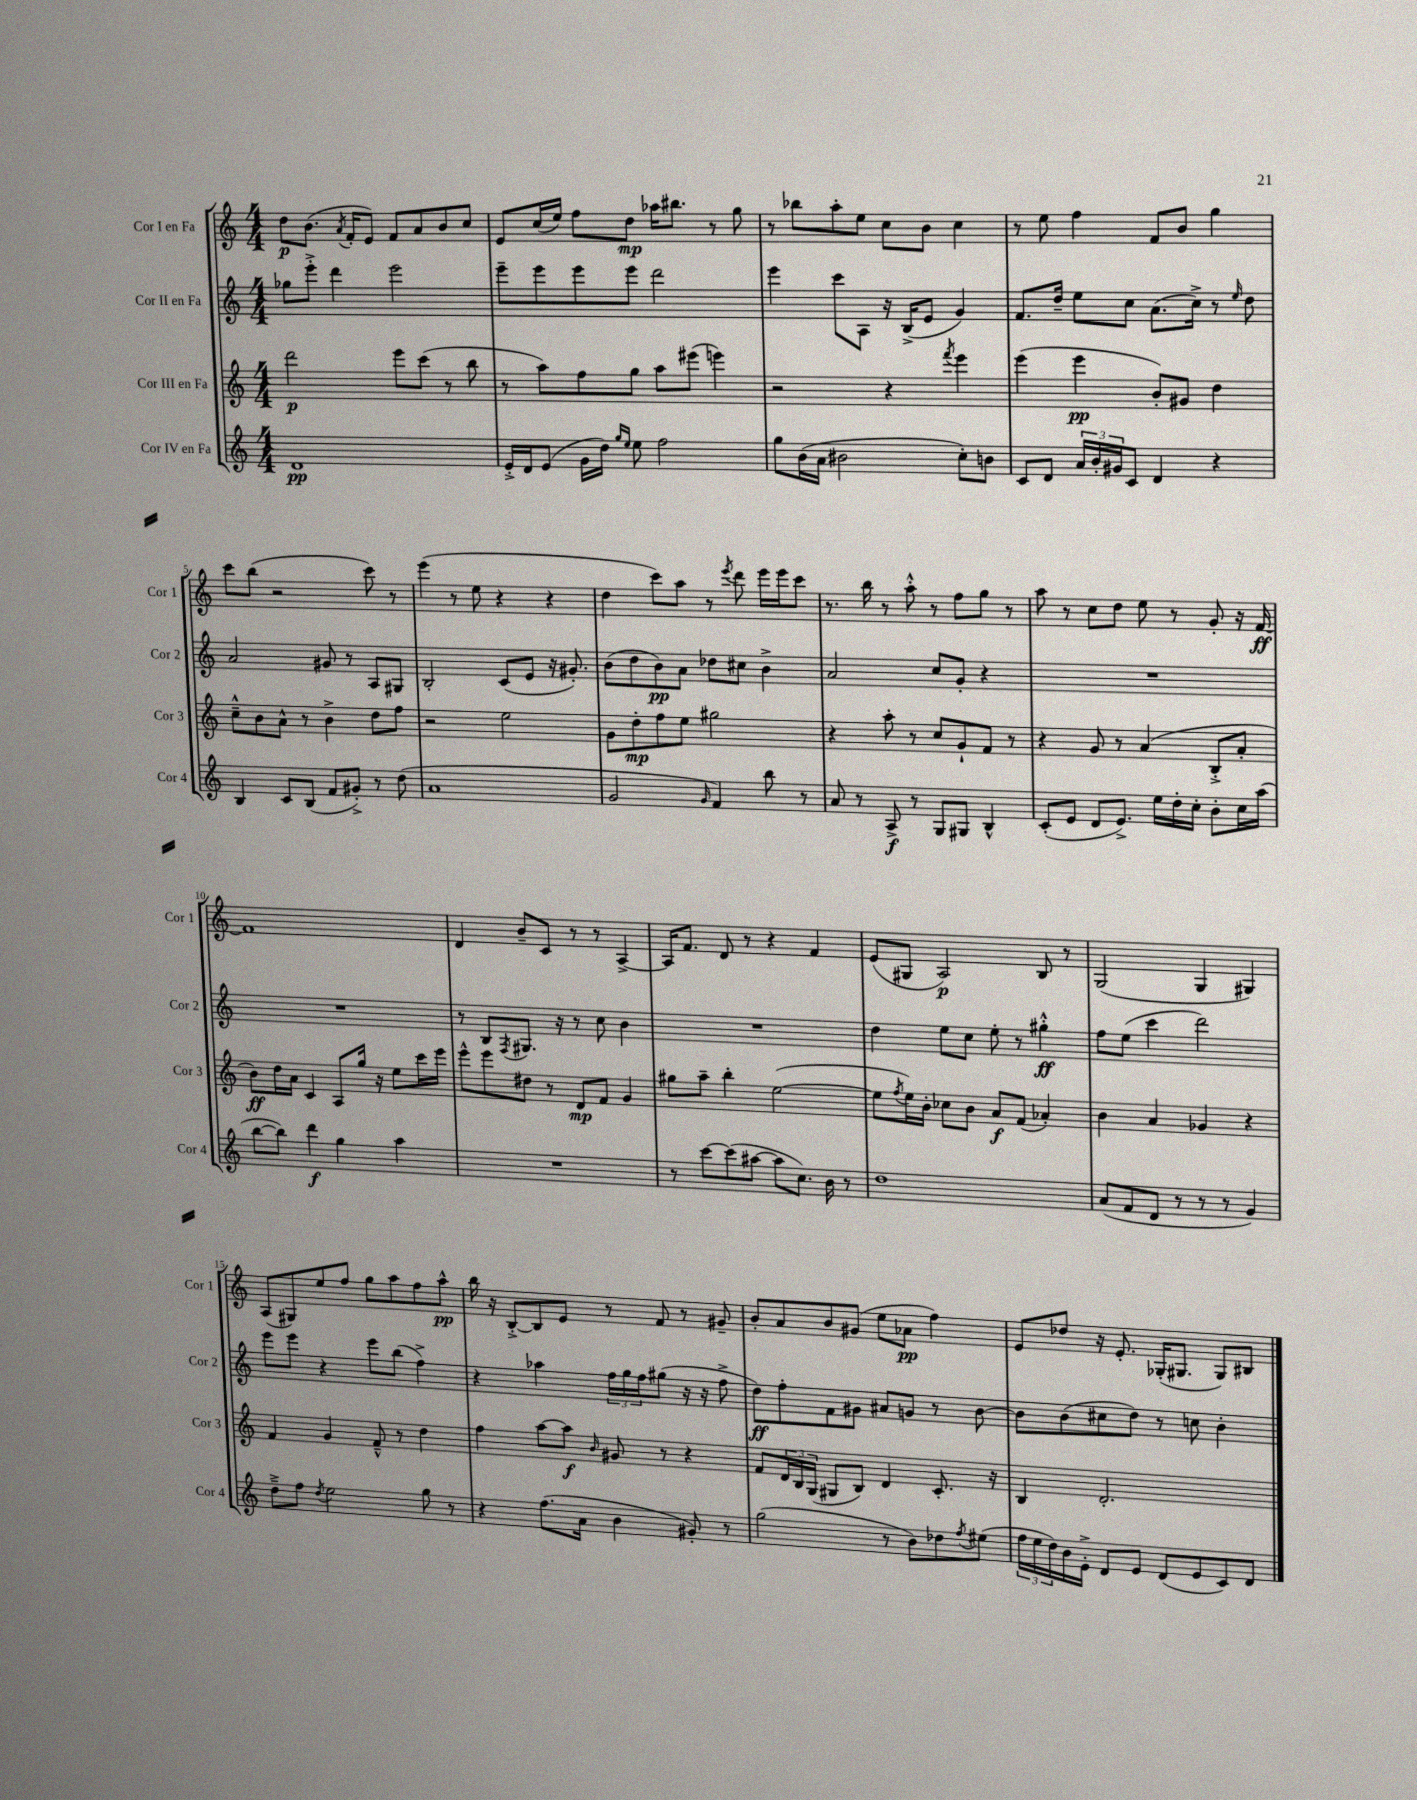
<<
\new StaffGroup <<
\new Staff = "s0" \with { instrumentName = "Cor I en Fa" shortInstrumentName = "Cor 1" } {
    \clef treble \key c \major \numericTimeSignature \time 4/4
    d''8\p b'8.( \acciaccatura { a'8 } f'16-. e'8) f'8 a'8 b'8 c''8 |
    e'8 c''16( e''16) f''8 d''8\mp aes''16 bis''8. r8 g''8 |
    r8 bes''8 a''8-. e''8 c''8 b'8 c''4 |
    r8 e''8 f''4 f'8 b'8 g''4 |
    c'''8 b''8( r2 c'''8) r8 |
    e'''4( r8 e''8 r4 r4 |
    d''4 c'''8) a''8 r8 \acciaccatura { e'''8 } d'''8 e'''16 e'''16 c'''8 |
    r8. b''16 r8 a''8-.-^ r8 f''8 g''8 r8 |
    a''8 r8 c''8 d''8 e''8 r8 g'8-. r16 f'16~\ff |
    f'1 |
    d'4 b'8-- c'8 r8 r8 a4~-> |
    a16 f'8. d'8 r8 r4 f'4 |
    e'8( gis8 a2\p) b8 r8 |
    g2( g4 gis4) |
    a8( gis8) e''8 f''8 g''8 a''8 f''8 a''8-^\pp |
    b''16 r16 b8~-.-> b8 e'8 r8 f'8 r8 gis'8-- |
    b'8-. a'8 b'8 gis'8( e''8 aes'8\pp f''4) |
    e'8 des''8 r16 e'8.-. ges16-.( gis8. gis8) bis8 \bar "|." |
}
\new Staff = "s1" \with { instrumentName = "Cor II en Fa" shortInstrumentName = "Cor 2" } {
    \clef treble \key c \major \numericTimeSignature \time 4/4
    ges''8 e'''8-.-> d'''4 e'''2 |
    e'''8-- e'''8 e'''8 e'''8 d'''2 |
    e'''4 c'''8 a8 r16 b16->( e'8 g'4) |
    f'8. d''16-- e''8 c''8 a'8.( c''16->) r8 \grace { e''16 } d''8 |
    a'2 gis'8 r8 a8 gis8 |
    b2-. c'8( e'8 r16 gis'8.-.) |
    b'8( d''8 b'8\pp) a'8 des''8 cis''8 b'4-> |
    a'2 c''8 g'8-. r4 |
    R1 |
    R1 |
    r8 b8 \acciaccatura { f8 } gis8. r16 r8 c''8 b'4 |
    R1 |
    d''4 e''8 c''8 e''8-. r8 gis''4-.-^\ff |
    f''8 e''8( c'''4 d'''2) |
    e'''8 e'''8 r4 e'''8 b''8( f''4->) |
    r4 aes''4 \tuplet 3/2 { f''16 g''16 f''16 } gis''8( r16 r16 f''8-> |
    d''8\ff) f''8-. f'8 gis'8 ais'8 g'8 r8 b'8~ |
    b'8 b'8( cis''8 d''8) r8 c''8 b'4-. \bar "|." |
}
\new Staff = "s2" \with { instrumentName = "Cor III en Fa" shortInstrumentName = "Cor 3" } {
    \clef treble \key c \major \numericTimeSignature \time 4/4
    d'''2\p e'''8 c'''8( r8 b''8 |
    r8 a''8) f''8 g''8 a''8 eis'''8( e'''4) |
    r2 r4 \acciaccatura { f'''8 } e'''4 |
    e'''4( e'''4\pp b'8-.) gis'8 d''4 |
    c''8---^ b'8 a'8-^ r8 b'4-> d''8 f''8 |
    r2 e''2 |
    g'8 d''8-.\mp f''8 e''8 gis''2 |
    r4 a''8-. r8 c''8 g'8-! f'8 r8 |
    r4 g'8 r8 a'4( b8-.-> a'8-. |
    b'8\ff) d''16 a'16 c'4 a8 g''16 r16 e''8 c'''16 e'''16 |
    e'''8-^ e'''8 dis''8 r8 d'8\mp f'8 g'4 |
    gis''8 a''8-- b''4-. e''2~( |
    e''8 \acciaccatura { f''8 } e''16) b'16-. ces''8 b'8 a'8\f f'8( aes'4-.) |
    b'4 a'4 ges'4 r4 |
    f'4 g'4 f'8---^ r8 d''4 |
    f''4 a''8~ a''8\f \grace { b'16 } gis'8 r8 r4 |
    f'8 \tuplet 3/2 { d'16 b16 g16( } gis8 b8) d'4 c'8.-. r16 |
    b4 d'2.-. \bar "|." |
}
\new Staff = "s3" \with { instrumentName = "Cor IV en Fa" shortInstrumentName = "Cor 4" } {
    \clef treble \key c \major \numericTimeSignature \time 4/4
    d'1\pp |
    e'16-.-> d'16 e'8( g'16 d''16) \grace { g''16 e''16 } e''8 f''2 |
    g''8 b'16( a'16 bis'2 c''8-.) b'8 |
    c'8 d'8 \tuplet 3/2 { a'16 b'16-. gis'16 } c'8 d'4 r4 |
    b4 c'8 b8( f'8 gis'8-.->) r8 d''8( |
    a'1 |
    g'2 \grace { g'16 } f'4) b''8 r8 |
    a'8 r8 a8->\f r8 g8 gis8 b4-^ |
    c'8-.( e'8 d'8 e'8.->) e''16 d''16-. c''16-. b'8-. c''16 a''16( |
    b''8~ b''8) d'''4\f g''4 a''4 |
    R1 |
    r8 c'''8~ c'''8( ais''8~ ais''8 c''8.) b'16 r8 |
    d''1 |
    a'8( f'8 d'8 r8 r8 r8 g'4) |
    d''8---> f''8 \acciaccatura { d''8 } e''2 g''8 r8 |
    r4 f''8.( a'16 b'4 gis'8-.) r8 |
    g''2( r8 b'8) des''8 \acciaccatura { f''8 } eis''8( |
    \tuplet 3/2 { f''16 e''16 d''16) } b'16 e'16-.-> d'8 e'8 d'8( e'8 c'8) d'8 \bar "|." |
}
>>
>>
